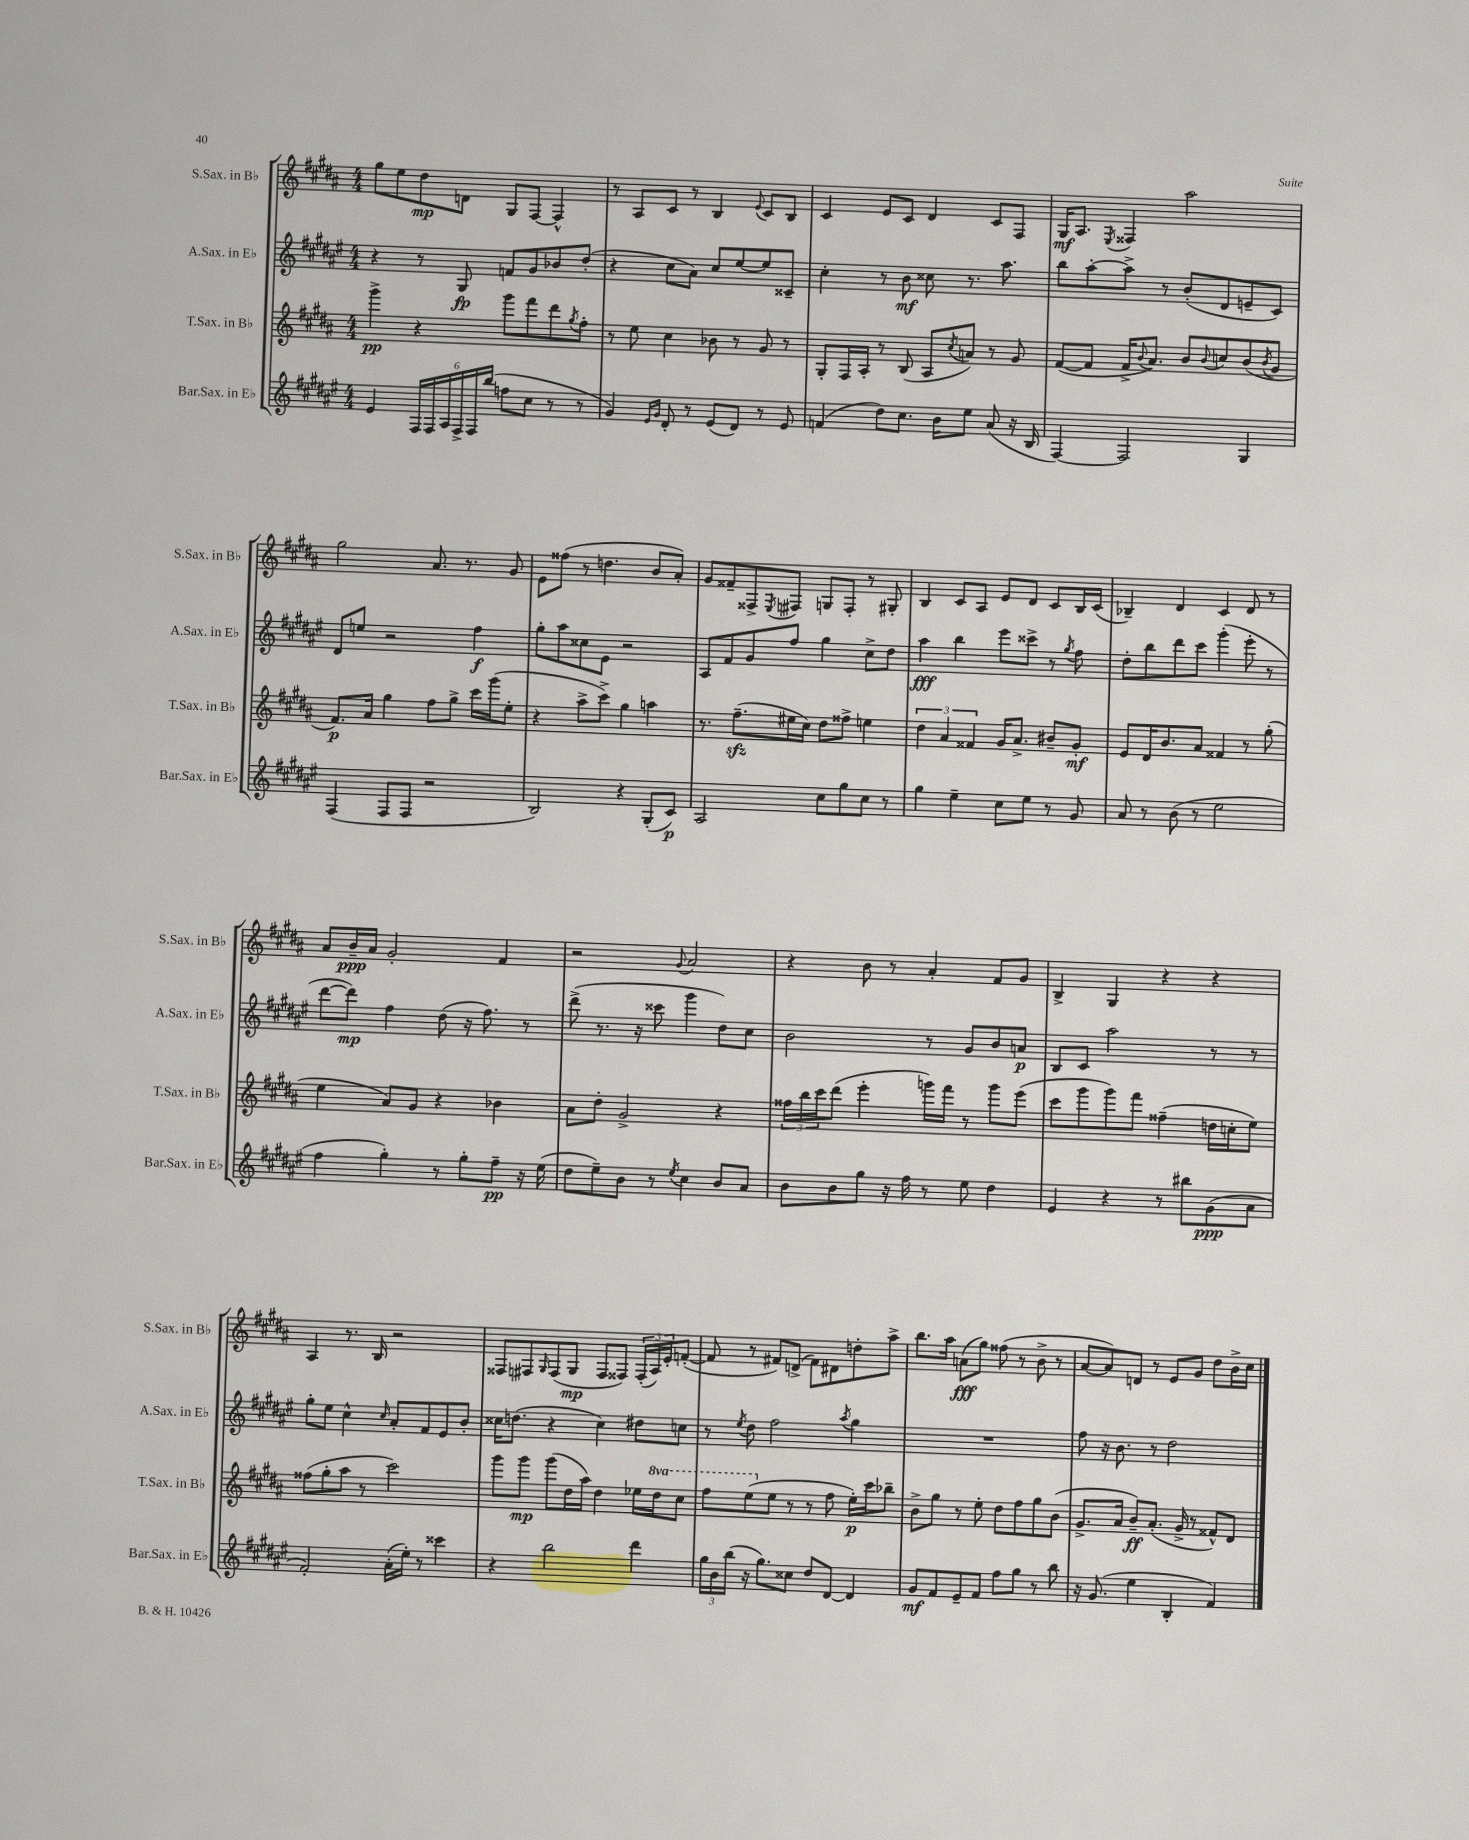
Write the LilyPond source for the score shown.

<<
\new StaffGroup <<
\new Staff = "s0" \with { instrumentName = "S.Sax. in Bb" shortInstrumentName = "S.Sax. in Bb" } {
    \clef treble \key b \major \numericTimeSignature \time 4/4
    gis''8 e''8 dis''8\mp d'8 gis8 fis8~ fis4-^ |
    r8 ais8 cis'8 r8 b4 \appoggiatura { e'8 } cis'8 b8 |
    cis'4 e'8 cis'8 dis'4 cis'8 fis8 |
    gis16\mf ais8. \acciaccatura { e8 } fisis4 ais''2 |
    gis''2 ais'8. r8. gis'8 |
    e'8 fisis''8( r8 d''4. b'8 ais'8-.) |
    gis'8 fisis'8-- fisis8-> \acciaccatura { e8 } fis8 g8 fis8-. r8 gis8-. |
    b4 cis'8 ais8 e'8 dis'8 cis'8 b16 cis'16( |
    bes4--) dis'4 cis'4 dis'8 r8 |
    ais'8 b'16--\ppp ais'16 gis'2-. fis'4 |
    r2 \appoggiatura { gis'8 } ais'2 |
    r4 b'8 r8 ais'4-. fis'8 gis'8 |
    b4-> gis4 r4 r4 |
    ais4 r8. b16 r2 |
    fisis8 fis8 \grace { gis16 } fis8( gis8\mp fis8 fisis8) \tuplet 3/2 { fisis16-.( ais16) e'16-. } f'8~-.( |
    f'8 r8 fis'8) d'8->( fis'8) dis'8 d''8-. ais''8-> |
    b''8. ais''16 a'8\fff( gis''8) fisis''8( r8 b'8-> r8 |
    ais'8~ ais'8) d'8 r8 e'8 gis'8 dis''8 b'16-> cis''16 \bar "|." |
}
\new Staff = "s1" \with { instrumentName = "A.Sax. in Eb" shortInstrumentName = "A.Sax. in Eb" } {
    \clef treble \key fis \major \numericTimeSignature \time 4/4
    r4 r8 gis8\fp f'8 gis'8 bes'8 dis''8-.( |
    r4 cis''8 ais'8) cis''8 eis''8~ eis''8 cisis'8-- |
    cis''4-. r8 b'8\mf cisis''8 r8. ais''8. |
    b''8 ais''8~-. ais''8-> r8 b'8-.( dis'8 e'8-- cis'8) |
    dis'8 e''8 r2 fis''4\f |
    gis''8-. ais''8 cisis''8 eis'8 r2 |
    ais8 fis'8 gis'8 fis''8 gis''4 cis''8-> dis''8 |
    ais''4\fff b''4 eis'''8 cisis'''8-> r8 \acciaccatura { gis''8 } fis''8 |
    dis''8-. b''8 dis'''8 cis'''8 gis'''4-.( eis'''8-. r8 |
    dis'''8~ dis'''8\mp) fis''4 dis''8( r16 fis''8.) r8 |
    dis'''8->( r8. r16 cisis'''8 gis'''4 dis''8) cis''8 |
    b'2 r8 gis'8 b'8 a'8\p |
    b8 cis'8 ais''2 r8 r8 |
    gis''8-. eis''8 cis''4-^ \grace { cis''16 } ais'8-. fis'8 eis'8 b'8-. |
    cisis''16 d''8.( r4 cisis''4) dis''8 c''8 |
    r8 \acciaccatura { eis''8 } dis''8 fis''2 \acciaccatura { ais''8 } gis''4 |
    R1 |
    fis''8 r16 b'8. r8 dis''2 \bar "|." |
}
\new Staff = "s2" \with { instrumentName = "T.Sax. in Bb" shortInstrumentName = "T.Sax. in Bb" } {
    \clef treble \key b \major \numericTimeSignature \time 4/4 \set Staff.ottavationMarkups = #ottavation-simple-ordinals
    gis'''4->\pp r4 gis'''8 fis'''8 dis'''8 \acciaccatura { gis''8 } fis''8-. |
    r8 e''8 cis''4 bes'8 r8 gis'8 r8 |
    gis8-. fis16 ais16-. r8 b8( ais8 \acciaccatura { cis''8 } a'8) r8 gis'8 |
    fis'8~( fis'8 fis'16-> \appoggiatura { b'8 } ais'8.) b'8 \appoggiatura { b'8 } c''8 b'8( \acciaccatura { b'8 } gis'8 |
    fis'8.\p) ais'16 gis''4 fis''8 gis''8-> cis'''16 gis'''16( e''8-. |
    r4 ais''8-> cis'''8->) gis''4 a''4 |
    r8. fis''8.--\sfz( eis''16 cis''16) dis''8 fisis''8-> e''4 |
    \tuplet 3/2 { dis''4 ais'4 fisis'4 } gis'16 ais'8.-> bis'8-- gis'8-.\mf |
    e'8 dis'16 b'8. ais'8 fisis'4 r8 gis''8-.( |
    e''4 ais'8) gis'8 r4 bes'4 |
    ais'8 dis''8-. gis'2-> r4 |
    \tuplet 3/2 { fisis''16 b''16 cis'''16 } dis'''8( e'''4-. g'''16) fis'''16 r8 g'''8 e'''8( |
    cis'''8 gis'''8 gis'''8) fis'''8 fisis''4--( d''16 c''16-. e''8) |
    fisis''8( gis''8-. ais''8 r8 cis'''2) |
    gis'''8 gis'''8\mp gis'''8( dis''16 ais''16) dis''4 ees''16 \ottava #1 dis'''16 cis'''8 |
    fis'''8 e'''8( \ottava #0 e''8 r8 r8 fis''8 e''16-.\p) cis'''16 bes''8-- |
    b'8-> gis''8 r8 e''8-. dis''8 fis''8 gis''8 b'8( |
    gis'8.-> ais'16 b'8--\ff) ais'8.-.( gis'16-> r8 fisis'8-^) dis'8 \bar "|." |
}
\new Staff = "s3" \with { instrumentName = "Bar.Sax. in Eb" shortInstrumentName = "Bar.Sax. in Eb" } {
    \clef treble \key fis \major \numericTimeSignature \time 4/4
    eis'4 \tuplet 6/4 { fis16 fis16 ais16 fis16-> fis16 b''16( } f''8 cis''8 r8 r8 |
    gis'4) \grace { eis'16 gis'16 } dis'8-. r8 eis'8( dis'8) r8 eis'8 |
    f'4( dis''8) cis''8. b'16 eis''8 ais'8( r16 b16 |
    fis4~) fis2 gis4 |
    fis4( fis8 fis8 r2 |
    b2) r4 gis8-.( cis'8\p) |
    ais2 cis''8 gis''8 cis''8 r8 |
    gis''4 eis''4-- cis''8 eis''8 r8 gis'8 |
    ais'8 r8 b'8( r8 eis''2 |
    fis''4 gis''4-.) r8 gis''8-. fis''8--\pp r16 eis''16( |
    dis''8 eis''8--) b'8 r8 \acciaccatura { eis''8 } cis''4 b'8 ais'8 |
    b'8 b'8 gis''8 r16 fis''16 r8 eis''8 dis''4 |
    eis'4 r4 r8 bis''8 gis'8\ppp( ais'8 |
    fis'2-.) ais'16-.( eis''16-.) r8 cisis'''4 |
    r4 b''2 dis'''4 |
    \tuplet 3/2 { gis''16 b'16 b''16( } r16 gis''8.) cisis''8 dis''8 dis'8~ dis'4 |
    gis'8\mf fis'8 eis'8-- fis'8 fis''8 gis''8 r8 b''8 |
    r16 gis'8.( eis''4 b4-. fis'4) \bar "|." |
}
>>
>>
\layout { \context { \Score \remove "Bar_number_engraver" } }
